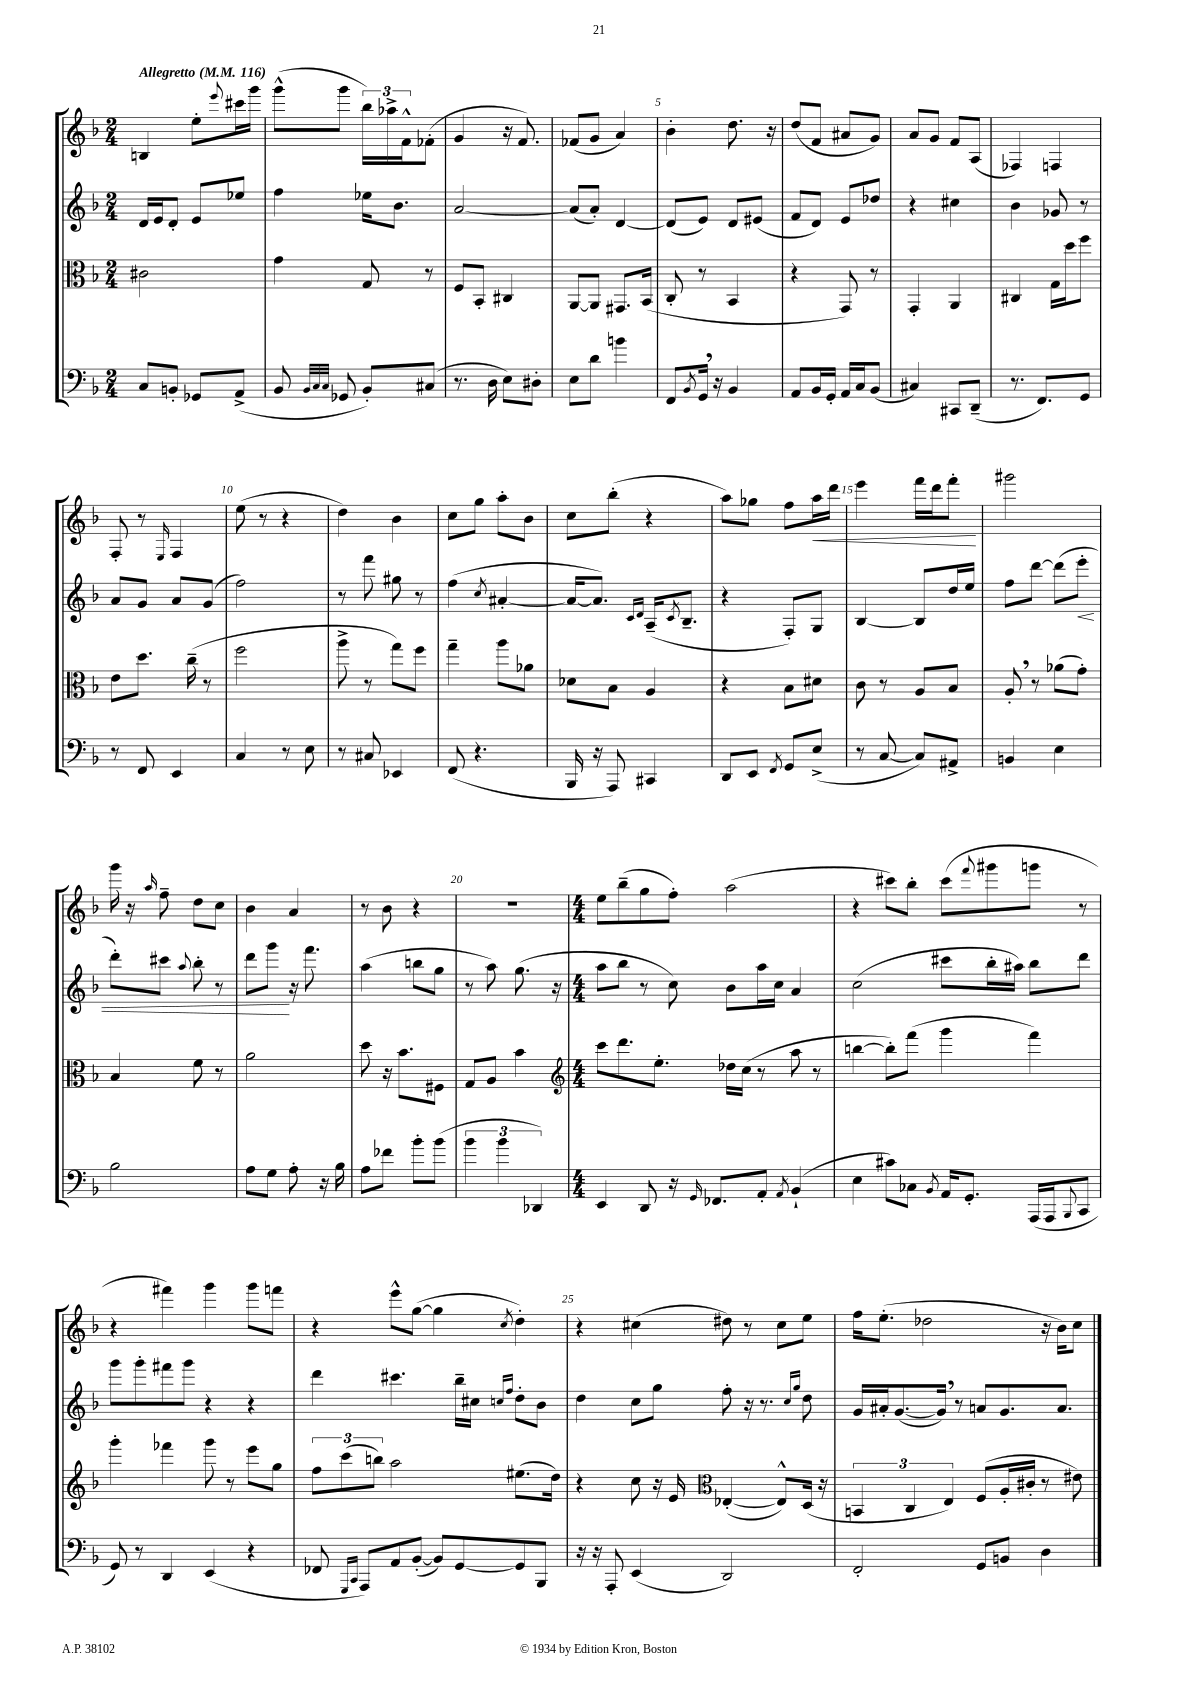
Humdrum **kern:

**kern	**kern	**kern	**kern
*staff4	*staff3	*staff2	*staff1
*clefF4	*clefC3	*clefG2	*clefG2
*k[b-]	*k[b-]	*k[b-]	*k[b-]
*M2/4	*M2/4	*M2/4	*M2/4
*MM116	*MM116	*MM116	*MM116
8C/L	2c#\	16d/LL	4B/
.	.	16e/J	.
8BB'/J	.	8d'/J	.
8GG-/L	.	8e/L	8ee'\L
.	.	.	8qqeee/
(8AA^/J	.	8ee-/J	16ccc#\L
.	.	.	16ggg\JJ
=	=	=	=
8BB-/	4g\	4ff\	(8ggg^^\L
32qqBB-/LLL	.	.	.
32qqC/	.	.	.
32qqC/JJJ	.	.	.
8GG-/	.	.	8ggg\J
8BB-'/L)	8G/	16ee-\LK	24bb-\LL)
.	.	.	24aa-^\
.	.	8.b-\J	.
.	.	.	24f^^\J
(8C#/J	8r	.	(8f-'\J
=	=	=	=
8.r	8F/L	[2a/	4g/
.	8BB-'/J	.	.
16D\	.	.	.
8E\L)	4C#/	.	16r
.	.	.	8.f/)
8D#'\J	.	.	.
=	=	=	=
8E\L	[8AA/L	(8a/]L	(8f-/L
8d\J	8AA/]J	8a'/J)	8g/J
4b\	8.GG#/L	[4d/	4a/)
.	(16BB-/Jk	.	.
=	=	=	=
8FF/L	8C'/	(8d/]L	4b-'\
8qBB-/	.	.	.
16GG/Jk	8r	8e/J)	.
16r	.	.	.
4BB-/	4BB-/	8d/L	8.dd\
.	.	(8e#/J	.
.	.	.	16r
=	=	=	=
8AA/L	4r	8f/L	(8dd/L
16BB-/L	.	8d/J)	8f/J
16GG'/JJ	.	.	.
16AA/LL	8GG/)	8e/L	8a#/L
16C/J	.	.	.
(8BB-/J	8r	8dd-/J	8g/J)
=	=	=	=
4C#/)	4GG'/	4r	8a/L
.	.	.	8g/J
8CC#/L	4AA/	4cc#\	8f/L
(8DD~/J	.	.	(8A/J
=	=	=	=
8.r	4C#/	4b-\	4F-/)
8.FF/L)	.	.	.
.	16G\LL	8g-/	4F/
.	16dd\J	.	.
8GG/J	8ff\J	8r	.
=	=	=	=
8r	8e\L	8a/L	8F'/
8FF/	8.dd\J	8g/J	8r
.	.	.	16qqE/
4EE/	.	8a/L	4F/
.	(16cc~\	.	.
.	8r	(8g/J	.
=	=	=	=
4C/	2ff\	2ff\)	(8ee\
.	.	.	8r
8r	.	.	4r
8E\	.	.	.
=	=	=	=
8r	8aa^\	8r	4dd\)
8C#/	8r	8fff\	.
4EE-/	8gg\L)	8gg#\	4b-\
.	8ff\J	8r	.
=	=	=	=
(8FF/	4gg~\	(4ff\	8cc\L
4.r	.	.	8gg\J
.	.	8qcc/	.
.	8aa\L	[4a#'/	8aa'\L
.	8a-\J	.	8b-\J
=	=	=	=
16BBB-/	8d-\L	16a#/_LK	8cc\L
16r	.	8.a#/]J)	.
8AAA/)	8B-\J	.	(8bb-'\J
.	.	16qqc/LL	.
.	.	16qqd/JJ	.
4CC#/	4A/	(16A~/LK	4r
.	.	8qc/	.
.	.	8.B-~/J	.
=	=	=	=
8DD/L	4r	4r	8aa\L)
8EE/J	.	.	8gg-\J
8qFF/	.	.	.
8GG/L	8B-\L	8F'/L)	8ff\L
(8E^/J	8d#\J	8G/J	16aa\L
.	.	.	16ddd\JJ
=	=	=	=
8r	8c\	[4B-/	4eee\
[8C/	8r	.	.
8C/]L)	8A/L	8B-/]L	16fff\LL
.	.	.	16ddd\J
8AA#^/J	8B-/J	16dd/L	8fff'\J
.	.	16ee/JJ	.
=	=	=	=
4BB/	8A'/	8ff\L	2ggg#\
.	8r	[8ddd\J	.
4E\	(8a-\L	(8ddd\]L	.
.	8g'\J)	8eee'\J	.
=	=	=	=
2B-\	4B-/	8ddd'\L)	16ggg\
.	.	.	16r
.	.	.	16qqaa/
.	.	8ccc#\J	8ff~\
.	.	8qqaa/	.
.	8f\	8bb-'\	8dd\L
.	8r	8r	8cc\J
=	=	=	=
8A\L	2a\	8ddd\L	4b-\
8G\J	.	8ggg\J	.
8A'\	.	16r	4a/
.	.	8.fff\	.
16r	.	.	.
16B-\	.	.	.
=	=	=	=
8A\L	8dd\	(4aa\	8r
8f-\J	16r	.	8b-\
.	8.b-\L	.	.
8b-'\L	.	8bb\L	4r
(8b-\J	8F#\J	8gg\J	.
=	=	=	=
6b-\	8G/L	8r	2r
.	8A/J	8aa\)	.
6b-\	.	.	.
.	4b-\	(8.gg\	.
6DD-/)	.	.	.
.	.	16r	.
=	=	=	=
*	*clefG2	*	*
*M4/4	*M4/4	*M4/4	*M4/4
4EE/	8ccc\L	8aa\L	8ee\L
.	8.ddd\	8bb-\J	(8bb-~\
8DD/	.	8r	8gg\
.	8.ee'\J	.	.
16r	.	8cc\)	8ff'\J)
16qqGG/	.	.	.
8.FF-/L	.	.	.
.	16dd-\LL	8b-\L	(2aa\
.	(16cc\JJ	.	.
8AA'/J	8r	16aa\L	.
.	.	16cc\JJ	.
8qAA/	.	.	.
(4BB-`/	8aa\	4a/	.
.	8r	.	.
=	=	=	=
4E\	[4bb\	(2cc\	4r
8c#\L)	8bb'\]L)	.	8ccc#\L)
8C-\J	(8fff\J	.	8bb-'\J
8qBB-/	.	.	.
16AA/LK	4ggg\	8ccc#\L	(8ccc#\L
8.GG'/J	.	.	.
.	.	.	8qqfff/
.	.	16bb-'\L	8ggg#\
.	.	16aa#\JJ)	.
(16AAA/LL	4fff\)	8bb-\L	8ggg\J
16AAA/J	.	.	.
8qqBBB-/	.	.	.
8CC/J	.	8ddd\J	8r
=	=	=	=
8GG/)	4ggg'\	8ggg\L	4r
8r	.	8ggg'\	.
4DD/	4fff-\	8fff#\	4fff#\)
.	.	8ggg\J	.
(4EE/	8ggg\	4r	4ggg\
.	8r	.	.
4r	8eee\L	4r	8ggg\L
.	8gg\J	.	8fff\J
=	=	=	=
8FF-/	12ff\L	4ddd\	4r
.	(12ccc\	.	.
16qqGGG/LL	.	.	.
16qqCC/JJ	.	.	.
8AAA/L)	.	.	.
.	12bb\J)	.	.
8AA/	2aa\	4.ccc#\	8eee^^\L
([8BB-'/J	.	.	([8gg\J
8BB-/]L)	.	.	4gg\]
[8GG/	.	16bb-~\LL	.
.	.	16cc#\JJ	.
.	.	16qqcc/LL	.
.	.	16qqff/JJ	8qcc/
8GG/]	(8.ee#\L	8dd'\L	4dd'\)
8BBB-/J	.	8b-\J	.
.	16dd\Jk)	.	.
=	=	=	=
16r	4r	4dd\	4r
16r	.	.	.
8AAA'/	.	.	.
(4EE/	8cc\	8cc\L	(4cc#\
.	16r	8gg\J	.
.	16e/	.	.
*	*clefC3	*	*
2DD/)	([4E-'/	8ff'\	8dd#\)
.	.	16r	8r
.	.	8.r	.
.	8E-^^/]L)	.	8cc#\L
.	.	16qqcc/LL	.
.	.	16qqgg/JJ	.
.	(16D/Jk	8dd\	8ee\J
.	16r	.	.
=	=	=	=
2FF'/	6BB/	16g/LL	16ff\LK
.	.	16a#'/J	(8.ee'\J
.	.	([8.g/	.
.	6C/	.	.
.	.	.	2dd-\
.	.	16g/]Jk)	.
.	6E/)	.	.
.	.	8r	.
8GG/L	(8F/L	8a/L	.
8BB/J	16A'/L	8.g/	.
.	16c#'/JJ	.	.
4D\	8r	.	16r
.	.	8.a/J	16b-\LK)
.	8e#\)	.	8cc\J
==	==	==	==
*-	*-	*-	*-
